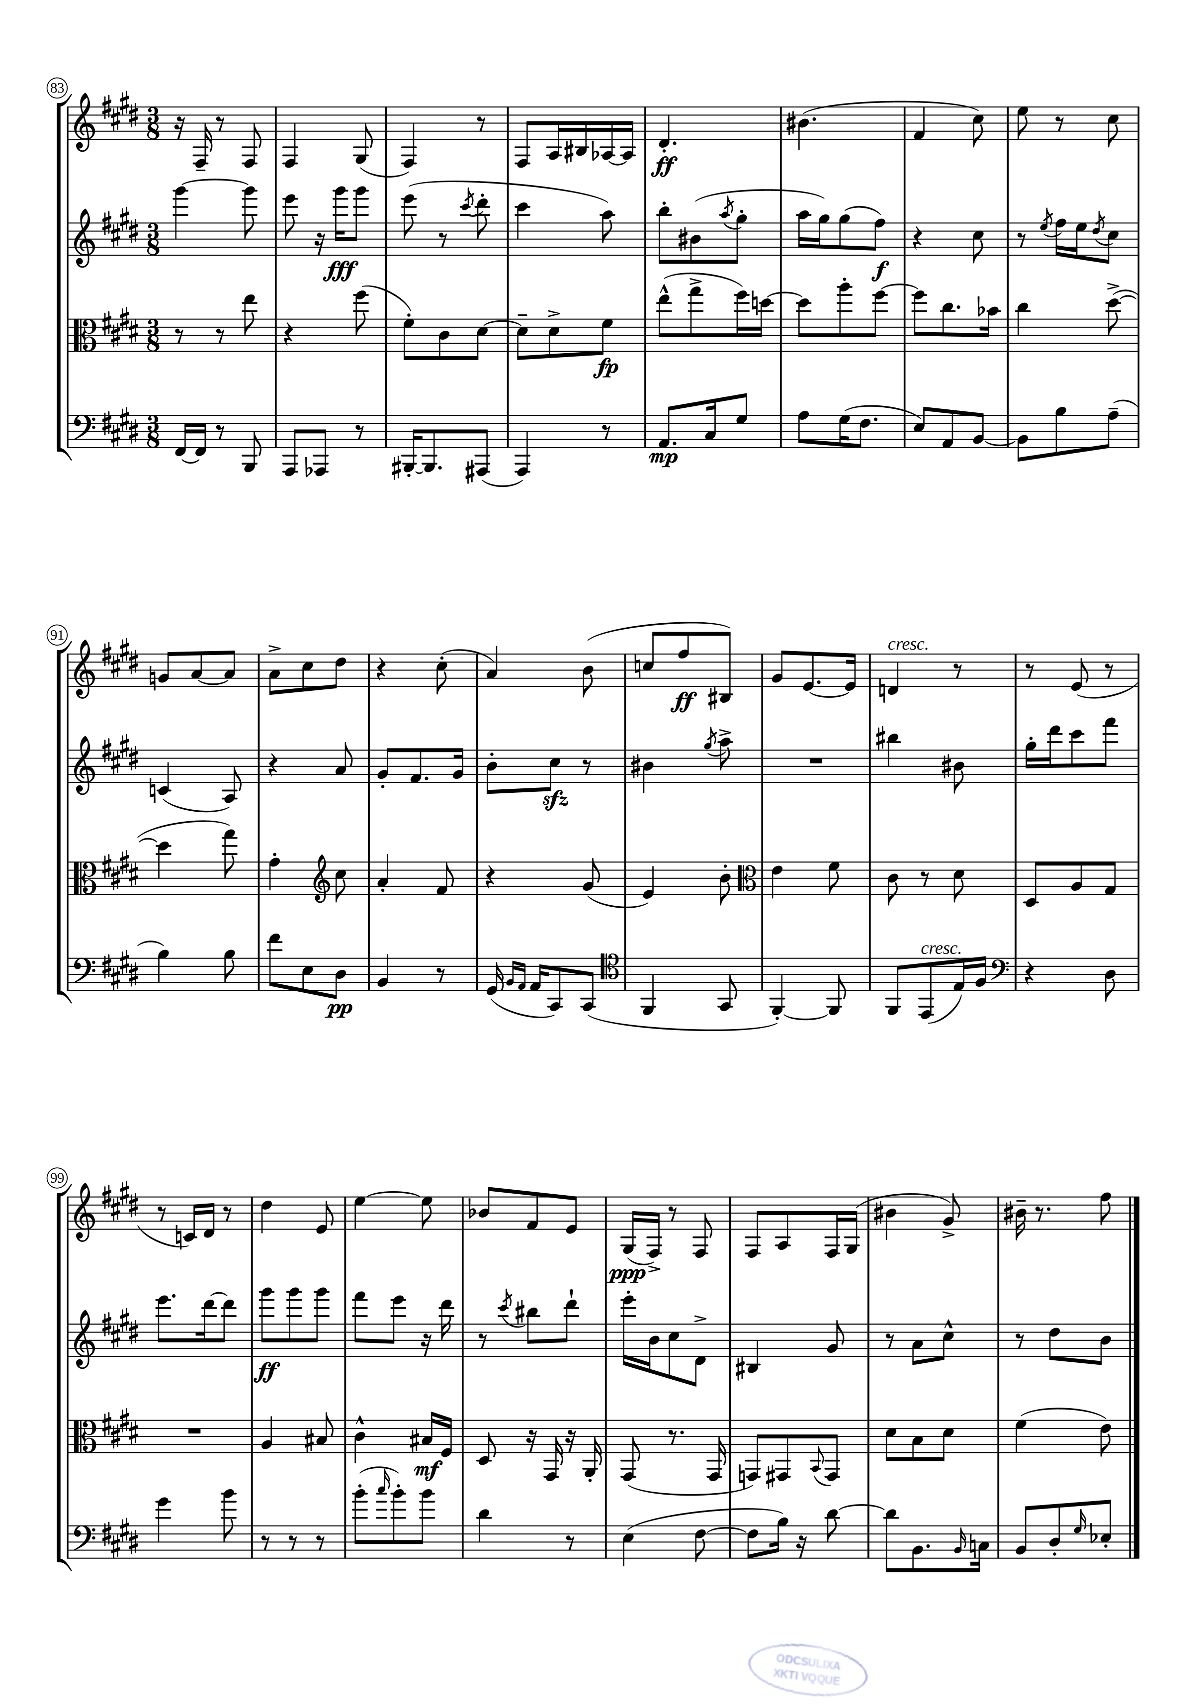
<<
\new StaffGroup <<
\new Staff = "s0" {
    \clef treble \key e \major \numericTimeSignature \time 3/8
    r16 fis16-- r8 fis8 |
    fis4 gis8( |
    fis4) r8 |
    fis8 a16 bis16 aes16~ aes16 |
    dis'4.-.\ff |
    bis'4.( |
    fis'4 cis''8) |
    e''8 r8 cis''8 |
    g'8 a'8~ a'8 |
    a'8-> cis''8 dis''8 |
    r4 cis''8-.( |
    a'4) b'8( |
    c''8 fis''8\ff bis8) |
    gis'8 e'8.~ e'16 |
    d'4^\markup { \italic "cresc." } r8 |
    r8 e'8( r8 |
    r8 c'16) dis'16 r8 |
    dis''4 e'8 |
    e''4~ e''8 |
    bes'8 fis'8 e'8 |
    gis16\ppp( fis16->) r8 fis8 |
    fis8 a8 fis16 gis16( |
    bis'4 gis'8->) |
    bis'16-- r8. fis''8 \bar "|." |
}
\new Staff = "s1" {
    \clef treble \key e \major \numericTimeSignature \time 3/8
    gis'''4~ gis'''8 |
    e'''8 r16 gis'''16\fff gis'''8 |
    e'''8( r8 \acciaccatura { cis'''8 } dis'''8-. |
    cis'''4 a''8) |
    b''8-. bis'8( \acciaccatura { a''8 } gis''8-. |
    a''16 gis''16) gis''8( fis''8\f) |
    r4 cis''8 |
    r8 \acciaccatura { e''8 } fis''16 e''16 \acciaccatura { dis''8 } cis''8 |
    c'4( a8) |
    r4 a'8 |
    gis'8-. fis'8. gis'16 |
    b'8-. cis''8\sfz r8 |
    bis'4 \acciaccatura { gis''8 } a''8-> |
    R4. |
    bis''4 bis'8 |
    gis''16-. dis'''16 cis'''8 fis'''8 |
    e'''8. dis'''16~ dis'''8 |
    gis'''8\ff gis'''8 gis'''8 |
    fis'''8 e'''8 r16 dis'''16 |
    r8 \acciaccatura { cis'''8 } bis''8 dis'''8-! |
    e'''16-. b'16 cis''8 dis'8-> |
    bis4 gis'8 |
    r8 a'8 cis''8-^ |
    r8 dis''8 b'8 \bar "|." |
}
\new Staff = "s2" {
    \clef alto \key e \major \numericTimeSignature \time 3/8
    r8 r8 e''8 |
    r4 fis''8( |
    fis'8-.) cis'8 dis'8~ |
    dis'8-- dis'8-> fis'8\fp |
    e''8-^( gis''8-> fis''16) d''16~ |
    d''8 a''8-. fis''8~ |
    fis''8 cis''8. bes'16 |
    cis''4 dis''8~->( |
    dis''4 gis''8) |
    gis'4-. \clef treble cis''8 |
    a'4-. fis'8 |
    r4 gis'8( |
    e'4) b'8-. |
    \clef alto e'4 fis'8 |
    cis'8 r8 dis'8 |
    dis8 a8 gis8 |
    R4. |
    a4 bis8 |
    cis'4-^ bis16\mf fis16 |
    dis8 r16 gis,16 r16 a,16-. |
    gis,8( r8. gis,16 |
    g,8) gis,8 \appoggiatura { b,8 } gis,8 |
    dis'8 b8 dis'8 |
    fis'4( e'8) \bar "|." |
}
\new Staff = "s3" {
    \clef bass \key e \major \numericTimeSignature \time 3/8
    fis,16~ fis,16 r8 b,,8 |
    a,,8 aes,,8 r8 |
    bis,,16~-. bis,,8. ais,,8( |
    a,,4) r8 |
    a,8.\mp cis16 gis8 |
    a8 gis16( fis8. |
    e8) a,8 b,8~ |
    b,8 b8 a8--( |
    b4) b8 |
    fis'8 e8 dis8\pp |
    b,4 r8 |
    gis,16( \grace { b,16 a,16 } a,16 cis,8) cis,8( |
    \clef tenor fis,4 gis,8 |
    fis,4~-.) fis,8 |
    fis,8 e,8^\markup { \italic "cresc." }( e16) fis16 |
    \clef bass r4 dis8 |
    gis'4 b'8 |
    r8 r8 r8 |
    b'8-.( \grace { cis''16 } b'8-.) b'8 |
    dis'4 r8 |
    e4( fis8~ |
    fis8 b16) r16 dis'8~ |
    dis'8 b,8. \grace { b,16 } c16 |
    b,8 dis8-. \grace { gis16 } ees8-. \bar "|." |
}
>>
>>
\layout { \context { \Score currentBarNumber = #83 \override BarNumber.stencil = #(make-stencil-circler 0.1 0.3 ly:text-interface::print) } }
